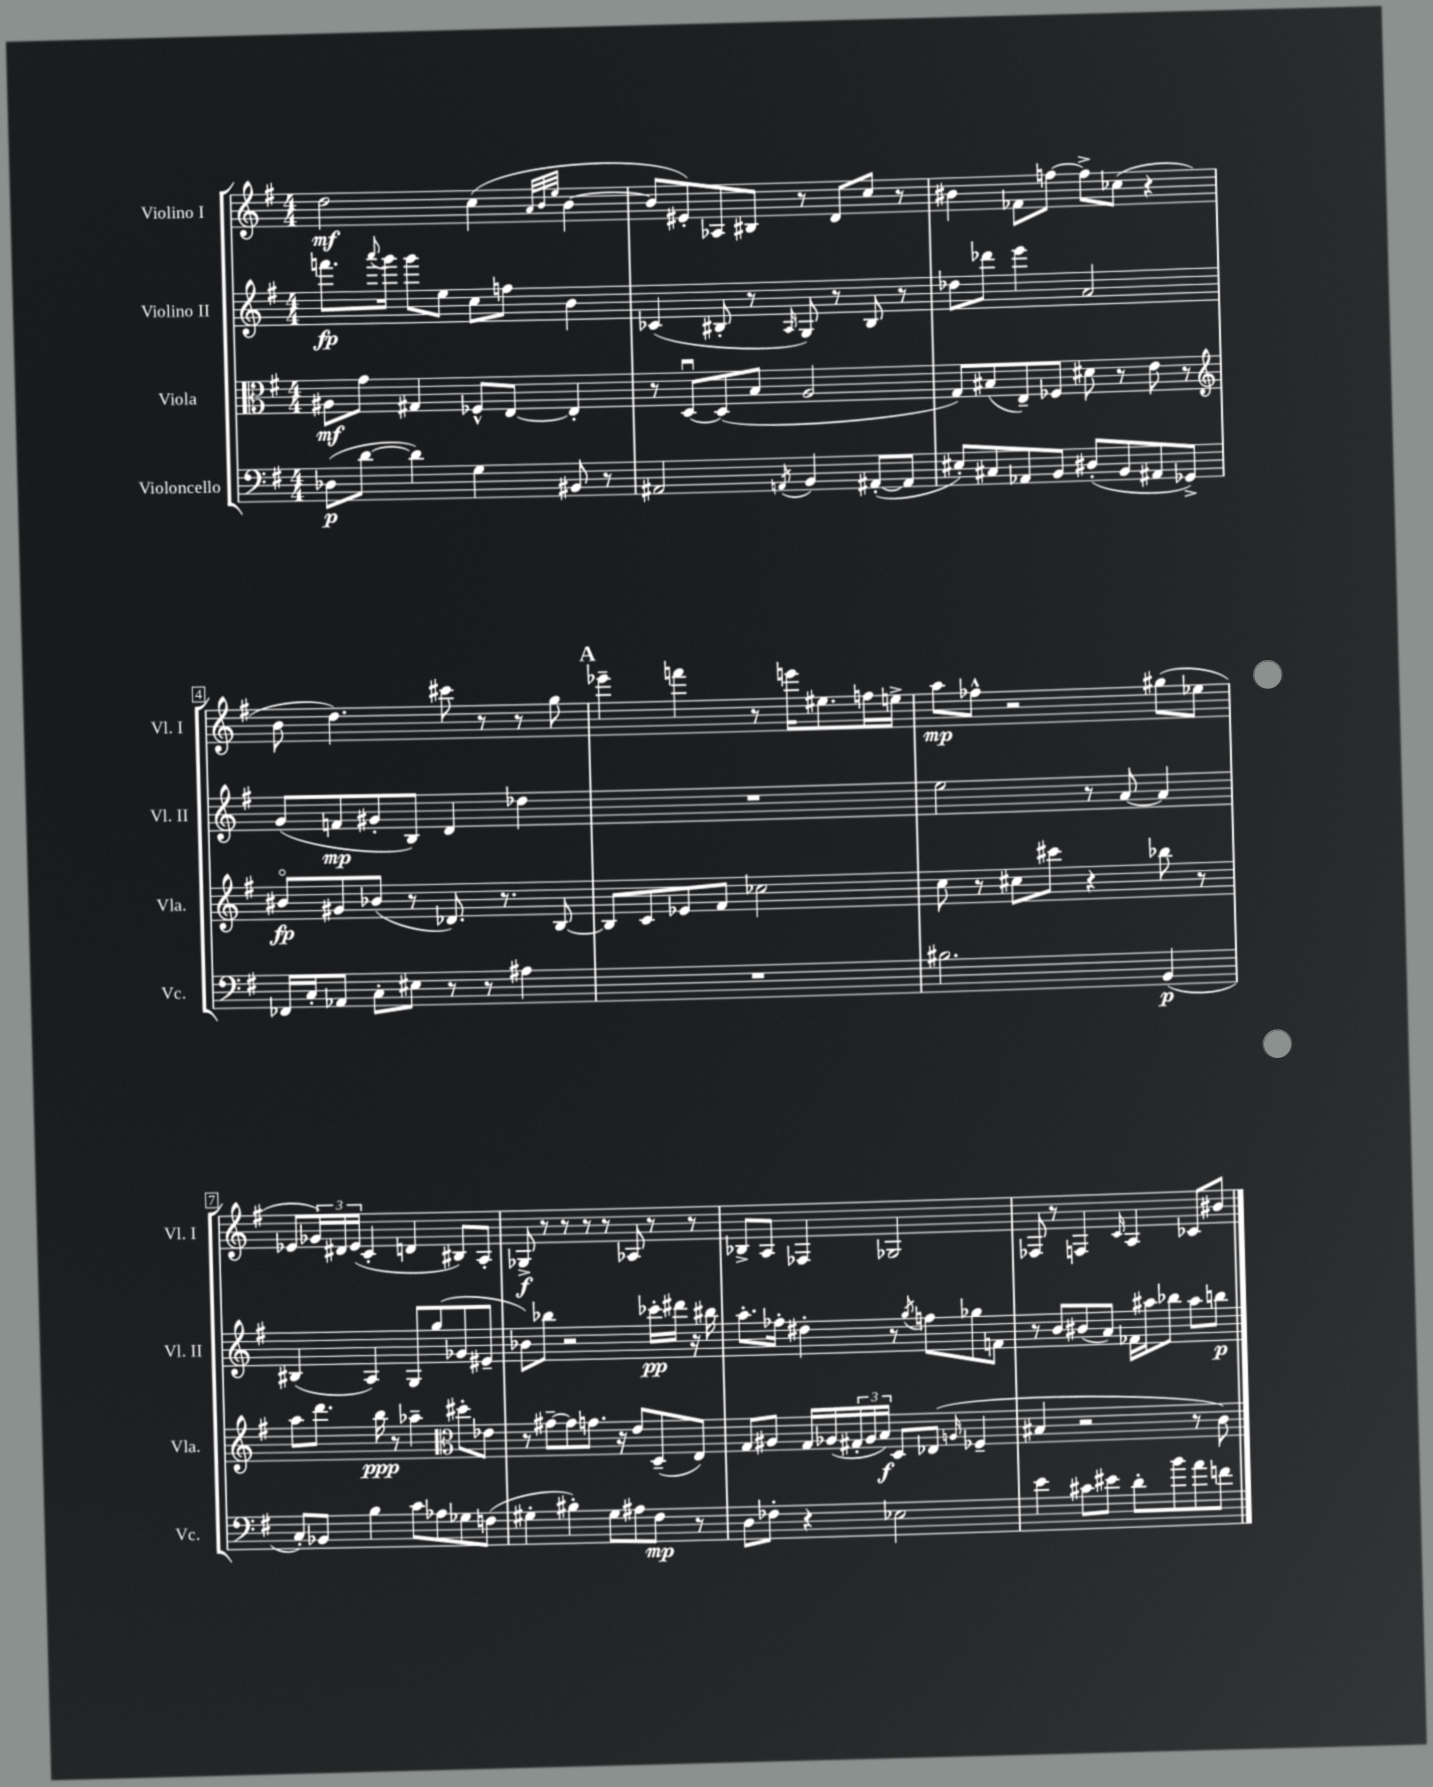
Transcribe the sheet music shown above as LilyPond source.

<<
\new StaffGroup <<
\new Staff = "s0" \with { instrumentName = "Violino I" shortInstrumentName = "Vl. I" } {
    \clef treble \key g \major \numericTimeSignature \time 4/4
    d''2\mf c''4( \grace { a'32 b'32 e''32 } b'4~ |
    b'8 eis'8-.) aes8 bis8 r8 d'8 c''8 r8 |
    bis'4 fes'8 f''8~ f''8-> ces''8( r4 |
    b'8 d''4.) cis'''8 r8 r8 g''8 |
    \mark \markup { \bold "A" } ees'''4-- f'''4 r8 e'''16 eis''8. f''16 e''16-> |
    a''8\mp fes''8-^ r2 gis''8( ees''8 |
    ees'8 \tuplet 3/2 { ges'16) dis'16 ees'16( } c'4-. d'4 bis8) a8-. |
    ges8->\f r8 r8 r8 r8 aes8 r8 r8 |
    bes8-> a8 fes4 ges2 |
    fes8 r8 f4 \grace { c'16 } a4 ces'8 bis'8 \bar "|." |
}
\new Staff = "s1" \with { instrumentName = "Violino II" shortInstrumentName = "Vl. II" } {
    \clef treble \key g \major \numericTimeSignature \time 4/4
    f'''8.\fp \appoggiatura { a'''8 } g'''16 g'''8 e''8 c''8 f''8 b'4 |
    ces'4( bis8-. r8 \grace { a16 } g8) r8 bis8 r8 |
    des''8 des'''8 e'''4 a'2 |
    g'8( f'8\mp gis'8-. b8) d'4 des''4 |
    \mark \markup { \bold "A" } R1 |
    e''2 r8 a'8~ a'4 |
    bis4( a4) g8 g''8( ges'8 eis'8-- |
    bes'8) bes''8 r2 ces'''16-.\pp dis'''16 r16 bis''16 |
    a''8.-. fes''16-. dis''4-. r8 \acciaccatura { g''8 } f''8 ges''8 f'8 |
    r8 b'8 bis'8( a'8) fes'16 ais''16 bes''8 ais''8 b''8\p \bar "|." |
}
\new Staff = "s2" \with { instrumentName = "Viola" shortInstrumentName = "Vla." } {
    \clef alto \key g \major \numericTimeSignature \time 4/4
    ais8\mf g'8 gis4 fes8-^ e8~ e4-. |
    r8 d8~\downbow d8( b8 a2 |
    g8) bis8( e8--) fes8 dis'8 r8 e'8 r8 |
    \clef treble bis'8\flageolet\fp gis'8 bes'8( r8 des'8.) r8. b8~ |
    \mark \markup { \bold "A" } b8 c'8 ees'8 fis'8 ces''2 |
    c''8 r8 cis''8 cis'''8 r4 bes''8 r8 |
    a''8 d'''8. b''16\ppp r8 aes''4-- \clef alto dis''8-. ees'8 |
    r8 gis'8~-- gis'8 g'8. r16 e'8 d8--( e8) |
    g8 ais8 g16 aes16( \tuplet 3/2 { gis16-. aes16 b16\f) } d8 ees8( \grace { a16 } fes4-- |
    bis4 r2 r8 c'8) \bar "|." |
}
\new Staff = "s3" \with { instrumentName = "Violoncello" shortInstrumentName = "Vc." } {
    \clef bass \key g \major \numericTimeSignature \time 4/4
    des8\p( d'8~ d'4) g4 bis,8 r8 |
    ais,2 \acciaccatura { a,8 } b,4 ais,8~-.( ais,8 |
    eis8-.) cis8 aes,8 b,8 dis8-.( b,8 ais,8 ges,8->) |
    fes,16 c16-. aes,8 c8-. eis8 r8 r8 ais4 |
    \mark \markup { \bold "A" } R1 |
    bis2. b,4\p( |
    c8-.) bes,8 b4 c'8 aes8 ges8 f8( |
    gis4-. bis4-.) gis8 ais8 fis8\mp r8 |
    d8 fes8-. r4 ees2 |
    e'4 cis'8 eis'8 d'8-. b'8 a'8 f'8 \bar "|." |
}
>>
>>
\layout { \context { \Score \override BarNumber.stencil = #(make-stencil-boxer 0.1 0.3 ly:text-interface::print) } }
